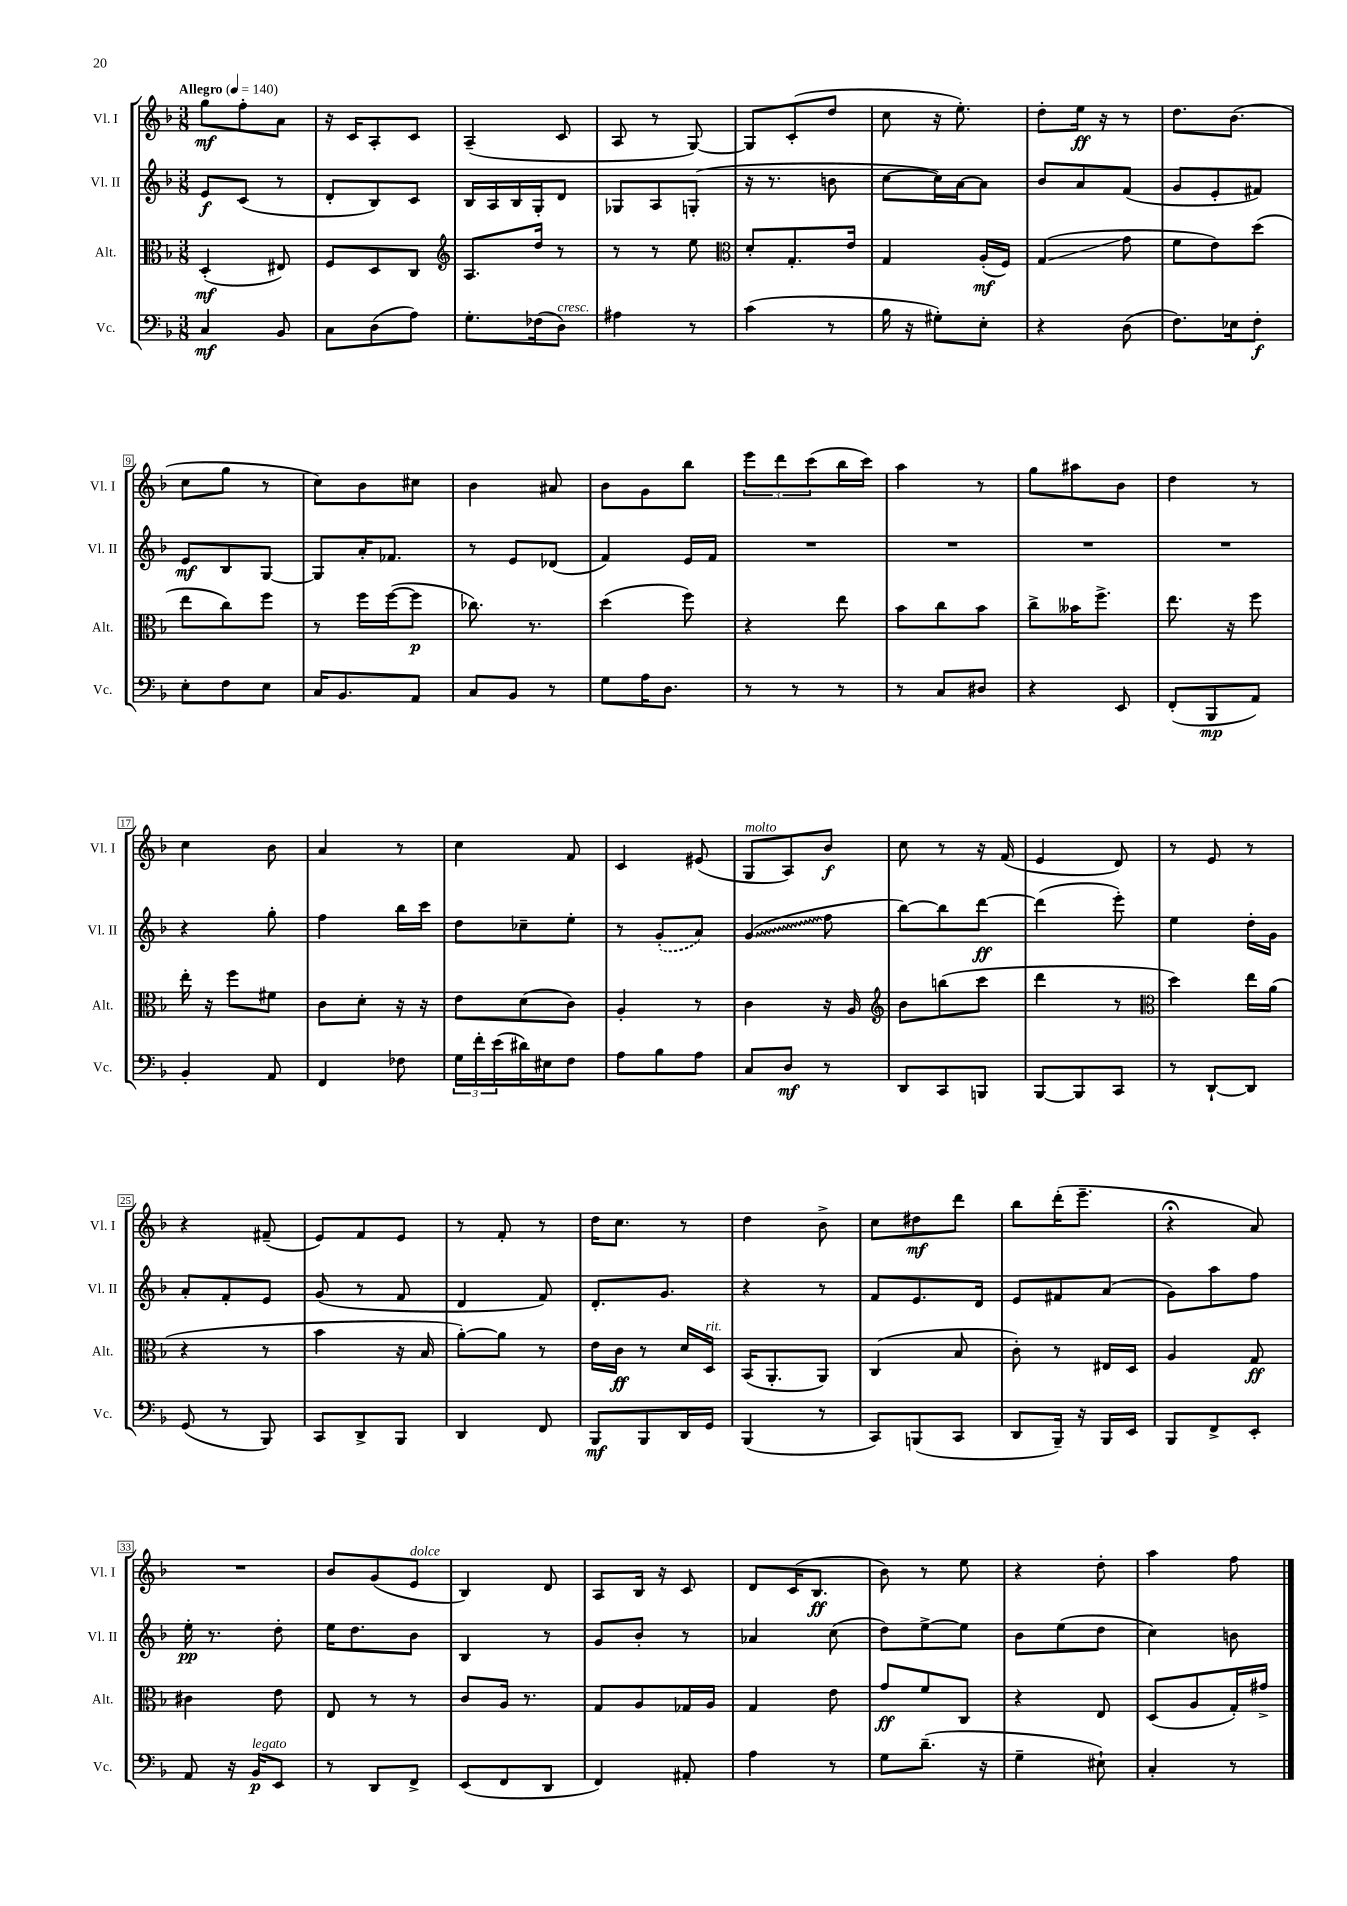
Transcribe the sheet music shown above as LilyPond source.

<<
\new StaffGroup <<
\new Staff = "s0" \with { instrumentName = "Vl. I" shortInstrumentName = "Vl. I" } {
    \clef treble \key f \major \numericTimeSignature \time 3/8 \tempo "Allegro" 4 = 140
    g''8\mf f''8-. a'8 |
    r16 c'16 a8-. c'8 |
    a4--( c'8 |
    a8 r8 g8~) |
    g8 c'8-.( d''8 |
    c''8 r16 e''8.-.) |
    d''8-. e''16\ff r16 r8 |
    d''8. bes'8.( |
    c''8 g''8 r8 |
    c''8) bes'8 cis''8 |
    bes'4 ais'8 |
    bes'8 g'8 bes''8 |
    \tuplet 3/2 { e'''8 d'''8 c'''8( } bes''16 c'''16) |
    a''4 r8 |
    g''8 ais''8 bes'8 |
    d''4 r8 |
    c''4 bes'8 |
    a'4 r8 |
    c''4 f'8 |
    c'4 eis'8( |
    g8^\markup { \italic "molto" } a8) bes'8\f |
    c''8 r8 r16 f'16( |
    e'4 d'8) |
    r8 e'8 r8 |
    r4 fis'8--( |
    e'8) f'8 e'8 |
    r8 f'8-. r8 |
    d''16 c''8. r8 |
    d''4 bes'8-> |
    c''8 dis''8\mf d'''8 |
    bes''8 d'''16-.( e'''8.-- |
    r4\fermata a'8) |
    R4. |
    bes'8 g'8( e'8^\markup { \italic "dolce" } |
    bes4) d'8 |
    a8 bes16 r16 c'8 |
    d'8 c'16( bes8.\ff |
    bes'8) r8 e''8 |
    r4 d''8-. |
    a''4 f''8 \bar "|." |
}
\new Staff = "s1" \with { instrumentName = "Vl. II" shortInstrumentName = "Vl. II" } {
    \clef treble \key f \major \numericTimeSignature \time 3/8
    e'8\f c'8( r8 |
    d'8-. bes8) c'8 |
    bes16 a16 bes16 g16-. d'8 |
    ges8 a8 g8-.( |
    r16 r8. b'8 |
    c''8~ c''16) a'16~ a'8 |
    bes'8 a'8 f'8( |
    g'8 e'8-. fis'8) |
    e'8\mf bes8 g8~ |
    g8 a'16-. fes'8. |
    r8 e'8 des'8( |
    f'4) e'16 f'16 |
    R4. |
    R4. |
    R4. |
    R4. |
    r4 g''8-. |
    f''4 bes''16 c'''16 |
    d''8 ces''8-- e''8-. |
    r8 \once \slurDashed g'8-.( a'8) |
    \once \override Glissando.style = #'zigzag g'4\glissando( f''8 |
    bes''8~) bes''8 d'''8~\ff |
    d'''4( e'''8-.) |
    e''4 d''16-. g'16 |
    a'8-. f'8-. e'8 |
    g'8( r8 f'8 |
    d'4 f'8) |
    d'8.-. g'8. |
    r4 r8 |
    f'8 e'8. d'16 |
    e'8 fis'8 a'8( |
    g'8) a''8 f''8 |
    e''16-.\pp r8. d''8-. |
    e''16 d''8. bes'8 |
    bes4 r8 |
    g'8 bes'8-. r8 |
    aes'4 c''8( |
    d''8) e''8~-> e''8 |
    bes'8 e''8( d''8 |
    c''4) b'8 \bar "|." |
}
\new Staff = "s2" \with { instrumentName = "Alt." shortInstrumentName = "Alt." } {
    \clef alto \key f \major \numericTimeSignature \time 3/8
    d4-.\mf( eis8) |
    f8 d8 c8 |
    \clef treble a8. d''16 r8 |
    r8 r8 e''8 |
    \clef alto d'8-. g8.-. e'16 |
    g4 a16-.\mf( f16) |
    g4\glissando( g'8 |
    f'8 e'8) d''8( |
    e''8 c''8) f''8 |
    r8 f''16 f''16~( f''8\p |
    ces''8.) r8. |
    d''4( f''8) |
    r4 e''8 |
    bes'8 c''8 bes'8 |
    c''8-> beses'16 f''8.-> |
    e''8. r16 f''8 |
    e''16-. r16 f''8 fis'8 |
    c'8 d'8-. r16 r16 |
    e'8 d'8( c'8) |
    a4-. r8 |
    c'4 r16 a16 |
    \clef treble bes'8 b''8( c'''8 |
    d'''4 r8 |
    \clef alto d''4) e''16 a'16( |
    r4 r8 |
    bes'4 r16 bes16 |
    a'8~-.) a'8 r8 |
    e'16 c'16\ff r8 d'16 d16^\markup { \italic "rit." } |
    bes,16( a,8.-. a,8) |
    c4( bes8 |
    c'8-.) r8 eis16 d16 |
    a4 g8\ff |
    cis'4 e'8 |
    e8 r8 r8 |
    c'8 a16 r8. |
    g8 a8 ges16 a16 |
    g4 e'8 |
    g'8\ff f'8 c8 |
    r4 e8 |
    d8( a8 g16-.) gis'16-> \bar "|." |
}
\new Staff = "s3" \with { instrumentName = "Vc." shortInstrumentName = "Vc." } {
    \clef bass \key f \major \numericTimeSignature \time 3/8
    c4\mf bes,8 |
    c8 d8( a8) |
    g8.-. fes16( d8^\markup { \italic "cresc." }) |
    ais4 r8 |
    c'4( r8 |
    bes16 r16 gis8-.) e8-. |
    r4 d8( |
    f8.) ees16 f8-.\f |
    e8-. f8 e8 |
    c16 bes,8. a,8 |
    c8 bes,8 r8 |
    g8 a16 d8. |
    r8 r8 r8 |
    r8 c8 dis8 |
    r4 e,8 |
    f,8-.( bes,,8\mp a,8) |
    bes,4-. a,8 |
    f,4 fes8 |
    \tuplet 3/2 { g16 f'16-. e'16( } dis'16) eis16 f8 |
    a8 bes8 a8 |
    c8 d8\mf r8 |
    d,8 c,8 b,,8 |
    bes,,8~ bes,,8 c,8 |
    r8 d,8~-! d,8 |
    g,8( r8 bes,,8) |
    c,8 d,8-> bes,,8 |
    d,4 f,8 |
    bes,,8\mf bes,,8 d,16 g,16 |
    bes,,4( r8 |
    c,8) b,,8( c,8 |
    d,8 bes,,16--) r16 bes,,16 e,16 |
    bes,,8 f,8-> e,8-. |
    a,8 r16 bes,16\p^\markup { \italic "legato" } e,8 |
    r8 d,8 f,8-> |
    e,8( f,8 d,8 |
    f,4) ais,8-. |
    a4 r8 |
    g8 d'8.--( r16 |
    g4-- eis8-!) |
    c4-. r8 \bar "|." |
}
>>
>>
\layout { \context { \Score \override BarNumber.stencil = #(make-stencil-boxer 0.1 0.3 ly:text-interface::print) } }
